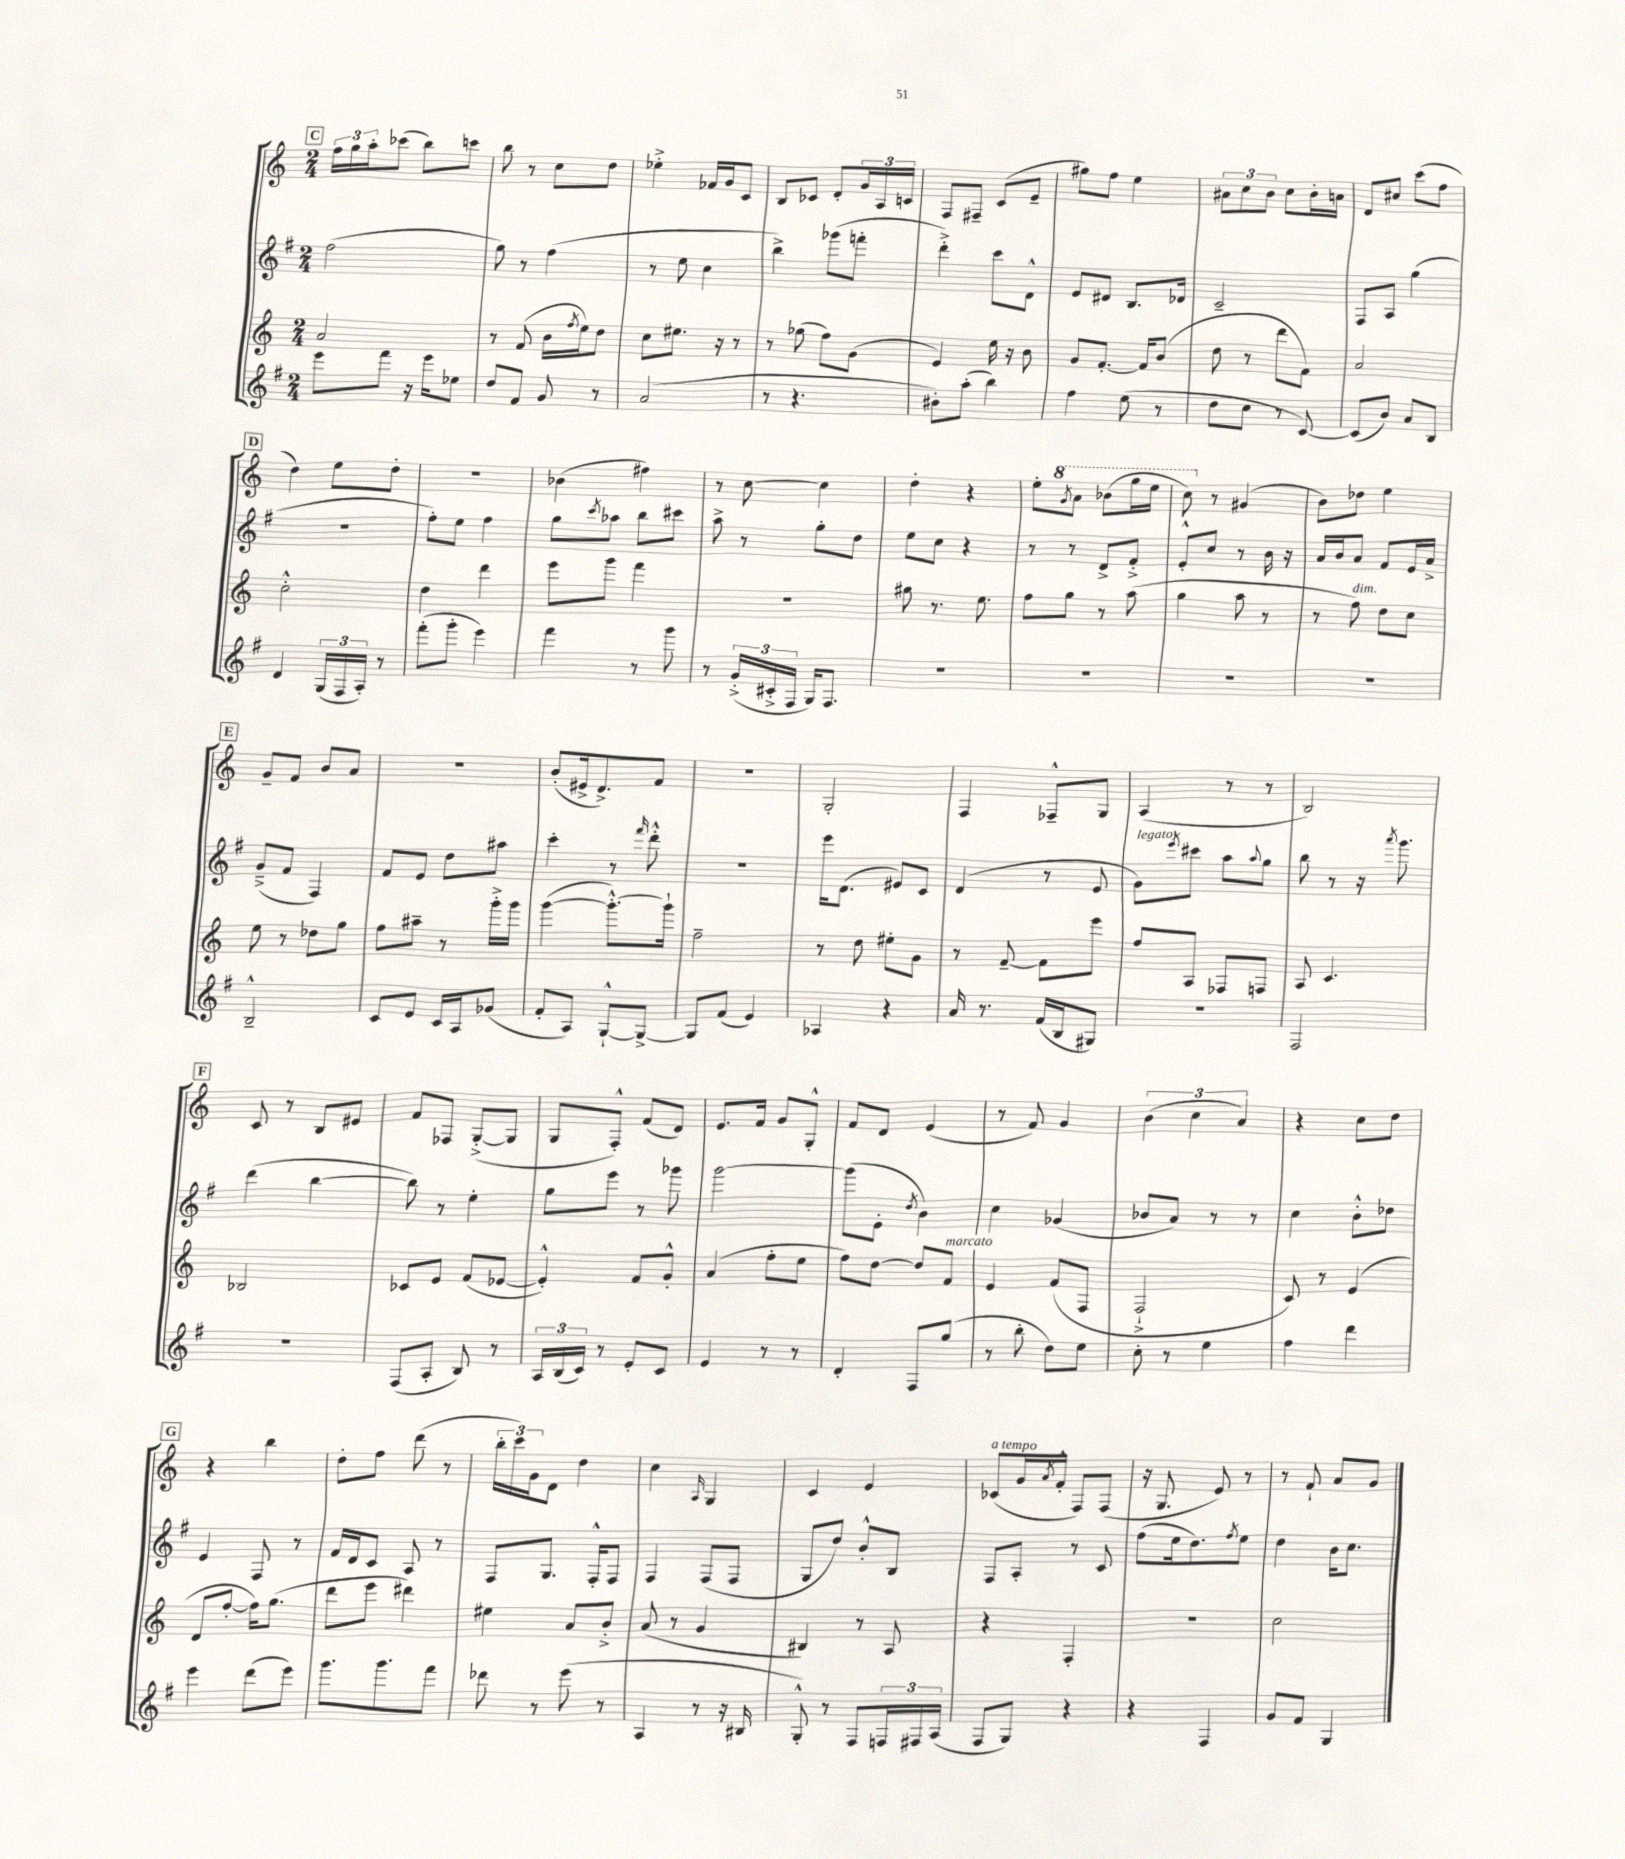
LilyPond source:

<<
\new StaffGroup <<
\new Staff = "s0" {
    \clef treble \key c \major \numericTimeSignature \time 2/4
    \mark \markup { \box "C" } \tuplet 3/2 { f''16 g''16 a''16-. } ces'''8( b''8) c'''8 |
    b''8 r8 c''8 d''8 |
    ees''4-.-> fes'16 g'16 c'8 |
    b8 ces'8 d'8-. \tuplet 3/2 { g'16 a16 c'16 } |
    f8 fis8-- c'8( e'8-- |
    gis''8) f''8 e''4 |
    \tuplet 3/2 { ais'8 c''8 b'8 } c''8 b'16-. a'16 |
    d'8 cis''8 c'''8( f''8 |
    \mark \markup { \box "D" } d''4) e''8 d''8-. |
    r2 |
    bes'4( fis''4) |
    r8 c''8~ c''4 |
    d''4-. r4 |
    e''8-. \ottava #1 \acciaccatura { g''8 } a''8 bes''8( g'''16 e'''16 |
    c'''8) \ottava #0 r8 gis'4( |
    b'8) des''8 e''4 |
    \mark \markup { \box "E" } g'8-- f'8 b'8 a'8 |
    R2 |
    b'8-.( eis'16-> d'8.->) f'8 |
    R2 |
    g2-. |
    f4 fes8---^ g8 |
    a4( r8 r8 |
    b2) |
    \mark \markup { \box "F" } c'8 r8 b8 eis'8 |
    f'8 fes8 g8~-.->( g8 |
    g8 f8-.-^) f'8( d'8) |
    e'8. f'16 g'8 g8-.-^ |
    f'8 d'8 e'4( |
    r8 f'8) g'4 |
    \tuplet 3/2 { b'4( c''4 a'4) } |
    r4 c''8 d''8 |
    \mark \markup { \box "G" } r4 b''4 |
    d''8-. f''8 d'''8( r8 |
    \tuplet 3/2 { b''16-. c'''16) g'16 } d'8 d''4 |
    c''4 \grace { a16 } g4 |
    c'4 e'4 |
    ces'8^\markup { \italic "a tempo" }( g'16 \acciaccatura { a'8 } f'16-.-^ f8) f8( |
    r16 g8. e'8) r8 |
    r8 f'8-! a'8 g'8 \bar "|." |
}
\new Staff = "s1" {
    \clef treble \key g \major \numericTimeSignature \time 2/4
    \mark \markup { \box "C" } fis''2( |
    g''8) r8 fis''4( |
    r8 e''8 c''4 |
    b''4->) ges'''8( f'''8-. |
    d'''4-.->) c'''8 d'8-^ |
    e'8 dis'8 b8. des'16 |
    c'2-- |
    fis8 a8 g''4( |
    \mark \markup { \box "D" } R2 |
    fis''8-.) e''8 fis''4 |
    g''8 \acciaccatura { c'''8 } aes''8 b''8 cis'''8 |
    a''8-> r8 g''8-. d''8 |
    e''8 c''8 r4 |
    r8 r8 d'8-> fis'8-.-> |
    e'8-.-^ c''8 r8 b'16 r16 |
    a'16 b'16 a'8 fis'8 e'16 a'16-> |
    \mark \markup { \box "E" } g'8--->( fis'8 fis4) |
    fis'8 e'8 d''8 ais''8 |
    c'''4-. r8 \grace { fis'''16 } d'''8-.-^ |
    R2 |
    e'''16 d'8.( eis'8) c'8 |
    d'4( r8 e'8 |
    g'8^\markup { \italic "legato" }) \acciaccatura { e'''8 } cis'''8 a''8 \appoggiatura { a''8 } g''8 |
    b''8 r8 r16 \acciaccatura { a'''8 } g'''8. |
    \mark \markup { \box "F" } d'''4( b''4~ |
    b''8) r8 e''4-. |
    g''8 e'''8 r8 ges'''8 |
    g'''2~ |
    g'''8( e'8-. \acciaccatura { d''8 } b'4) |
    c''4 ges'4( |
    bes'8 a'8) r8 r8 |
    c''4 b'8-.-^ des''8 |
    \mark \markup { \box "G" } e'4 fis8 r8 |
    fis'16 d'16 c'8 a8 r8 |
    fis8 g8. fis16-.-^ fis8 |
    fis4 fis8( fis8 |
    g8 d''8) b'8-.-^ b8 |
    fis8 a8-. r8 c'8 |
    fis''8( e''16 d''8.) \acciaccatura { fis''8 } e''8 |
    d''4 b'16 c''8. \bar "|." |
}
\new Staff = "s2" {
    \clef treble \key c \major \numericTimeSignature \time 2/4
    \mark \markup { \box "C" } a'2 |
    r8 f'8( b'16 \acciaccatura { f''8 } e''16) d''8 |
    c''8 eis''8. r16 r8 |
    r8 ges''8( f''8) g'8( |
    e'4) e''16 r16 b'8 |
    g'8 f'8.~-. f'16 b'8( |
    d''8 r8 d'''8 f'8) |
    a'2 |
    \mark \markup { \box "D" } c''2-.-^ |
    d''4 d'''4 |
    e'''8 g'''8 f'''4 |
    R2 |
    gis''8 r8. e''8. |
    f''8 g''8 r8 a''8( |
    g''4 a''8 r8 |
    r8 f''8^\markup { \italic "dim." }) d''8 c''8 |
    \mark \markup { \box "E" } e''8 r8 des''8 g''8 |
    f''8 ais''8-- r8 g'''16-.-> g'''16 |
    g'''4~( g'''8.~-.-^) g'''16-! |
    f''2-- |
    r8 d''8 eis''8-. g'8 |
    r8 f'8~-- f'8 e'''8 |
    f''8 a8 fes8 f8 |
    a8 c'4. |
    \mark \markup { \box "F" } bes2 |
    ces'8 e'8 f'8( ees'8~ |
    ees'4-.-^) f'8 g'8-.-^ |
    a'4( f''8-. e''8 |
    f''8) d''8~ d''8 f'8^\markup { \italic "marcato" } |
    e'4 f'8( f8 |
    f2-!-> |
    c'8) r8 e'4( |
    \mark \markup { \box "G" } d'8 f''8~-. f''16) g''8.( |
    d'''8 e'''8 dis'''4) |
    eis''4 a'8 b'8-.-> |
    a'8( r8 g'4 |
    bis4) r8 a8 |
    r4 f4-. |
    r2 |
    c''2 \bar "|." |
}
\new Staff = "s3" {
    \clef treble \key g \major \numericTimeSignature \time 2/4
    \mark \markup { \box "C" } e'''8 fis'''8 r16 e'''16 ees''8 |
    d''8 fis'8 g'8 r8 |
    a'2( |
    r8 r4. |
    bis'8-.) a''8-.( b''4) |
    fis''4 e''8( r8 |
    d''8 c''8 r8 c'8~) |
    c'8( b'8) a'8 b8 |
    \mark \markup { \box "D" } d'4 \tuplet 3/2 { g16( fis16 a16-.) } r8 |
    fis'''8-.( g'''8-. e'''4) |
    fis'''4 r8 g'''8 |
    r8 \tuplet 3/2 { g'16-.->( cis'16-.-> fis16 } g16) fis8. |
    R2 |
    R2 |
    R2 |
    R2 |
    \mark \markup { \box "E" } b2---^ |
    c'8 e'8 c'16 a16 ges'8( |
    fis'8-. a8) g8~-!-^ g8~-> |
    g8 fis'8( e'4) |
    aes4 r4 |
    a'16 r8. fis'16( b16 gis8) |
    r2 |
    fis2 |
    \mark \markup { \box "F" } R2 |
    fis8( a8-. b8) r8 |
    \tuplet 3/2 { a16 b16( c'16) } r8 e'8-. c'8 |
    e'4 r8 r8 |
    d'4-. fis8 g''8( |
    r8 b''8-. d''8) e''8 |
    c''8-. r8 e''4 |
    fis''4 d'''4 |
    \mark \markup { \box "G" } e'''4 d'''8( e'''8) |
    g'''8. g'''8. fis'''8 |
    des'''8 r8 e'''8( r8 |
    a4 r8 r16 bis16 |
    g8-.-^) r8 fis8 \tuplet 3/2 { f16 fis16 a16( } |
    fis8 g8) r4 |
    r4 fis4 |
    g'8 fis'8 g4 \bar "|." |
}
>>
>>
